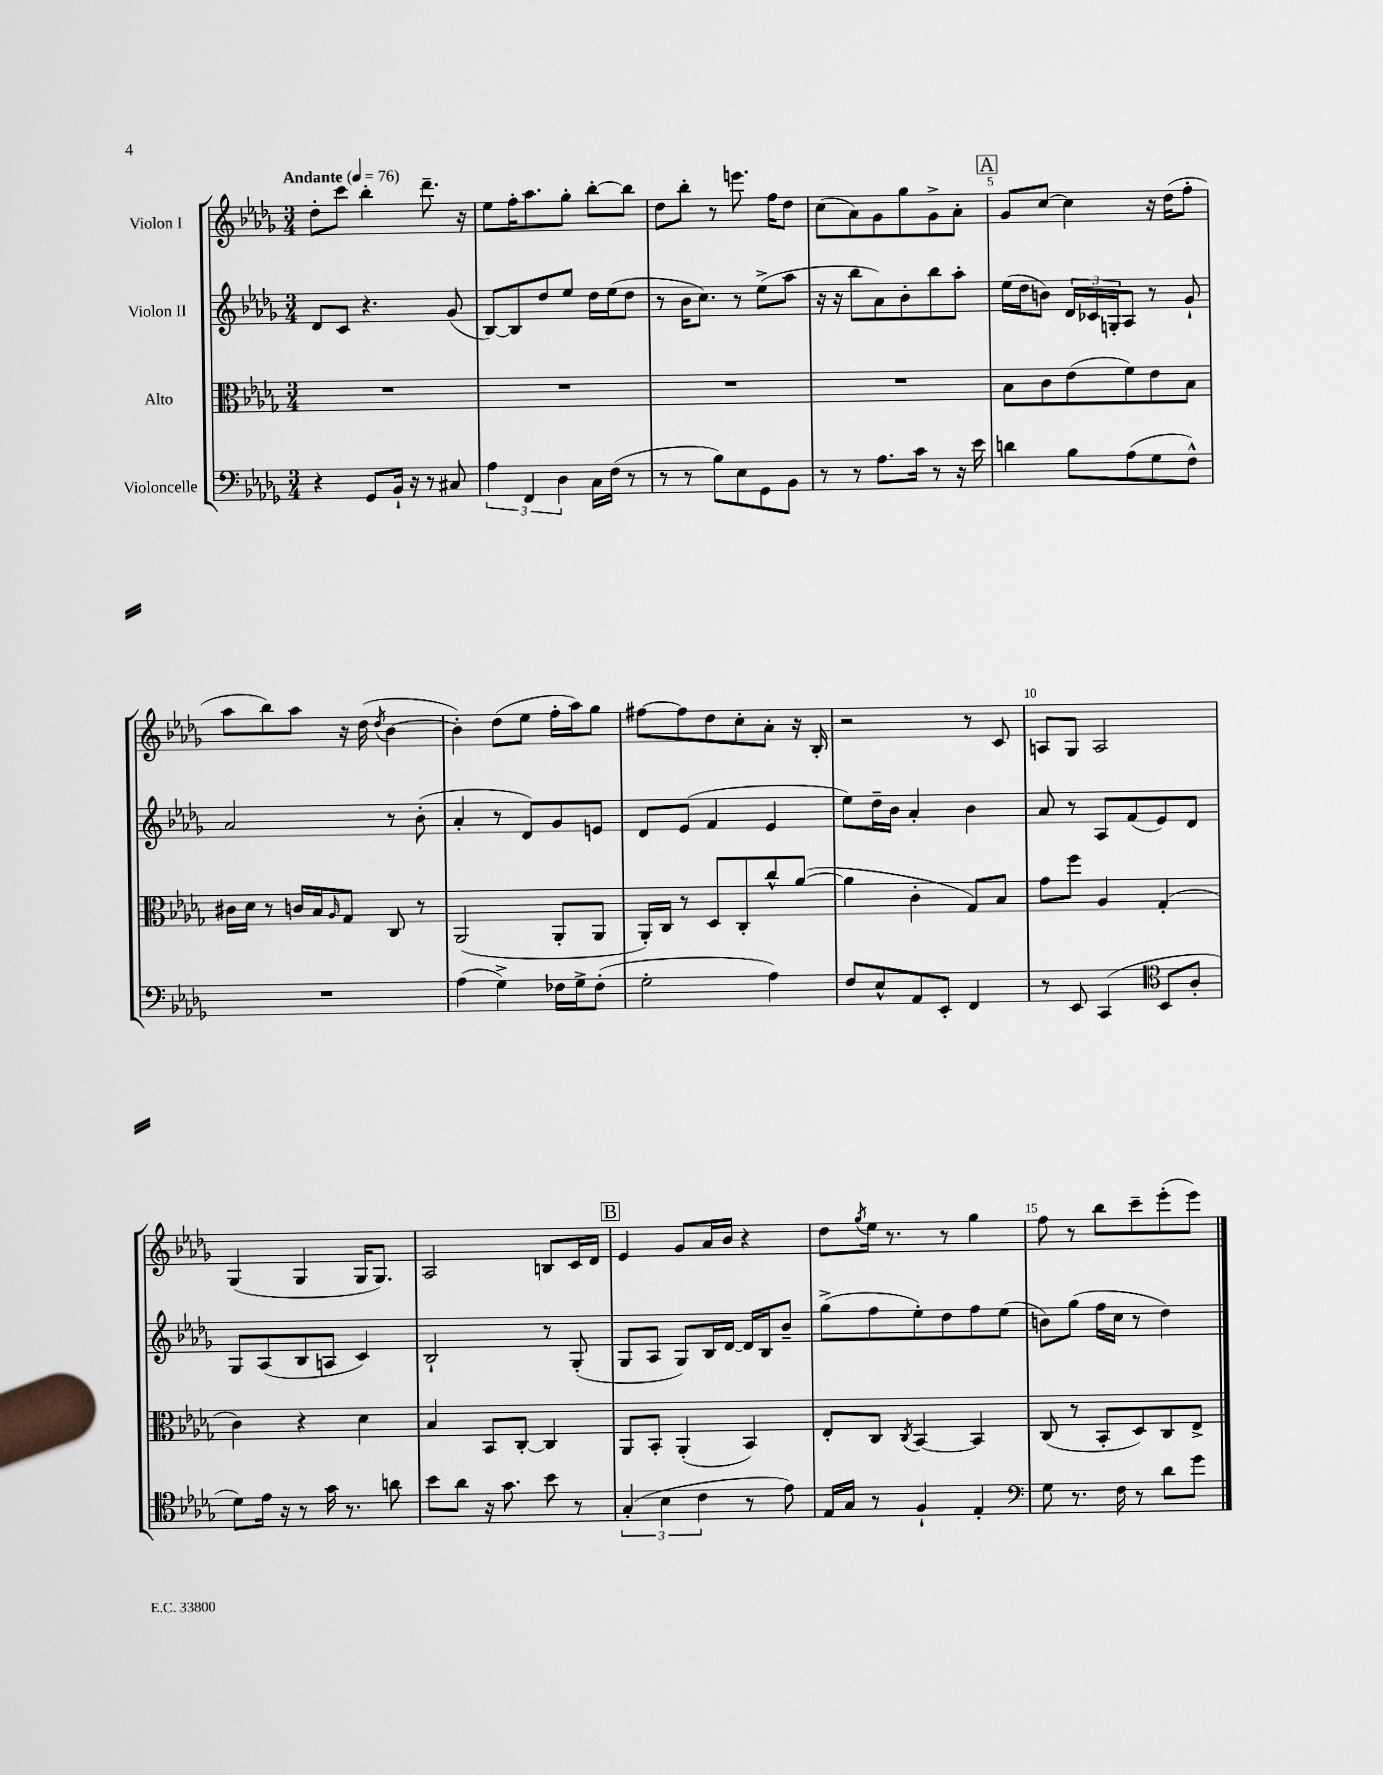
<<
\new StaffGroup <<
\new Staff = "s0" \with { instrumentName = "Violon I" } {
    \clef treble \key des \major \numericTimeSignature \time 3/4 \tempo "Andante" 4 = 76
    des''8-. c'''8 bes''4-. des'''8.-- r16 |
    ees''8 f''16-. aes''8. ges''8-. bes''8~-. bes''8 |
    des''8 bes''8-. r8 e'''8. f''16 des''8 |
    c''8( aes'8) ges'8 ges''8 ges'8-> aes'8-. |
    \mark \markup { \box "A" } ges'8 c''8~ c''4 r16 des''16( f''8-. |
    aes''8 bes''8) aes''8 r16 des''16( \acciaccatura { des''8 } bes'4~ |
    bes'4-.) des''8( ees''8 f''16-. aes''16) ges''8 |
    fis''8~ fis''8 des''8 c''8-. aes'8-. r16 bes16-. |
    r2 r8 c'8 |
    a8 ges8 a2 |
    ges4( ges4 ges16 ges8.) |
    aes2 b8 c'16 des'16 |
    \mark \markup { \box "B" } ees'4 ges'8 aes'16 bes'16 r4 |
    des''8 \acciaccatura { ges''8 } ees''16 r8. r8 ges''4 |
    f''8 r8 bes''8 c'''8-- ees'''8-.( ees'''8) \bar "|." |
}
\new Staff = "s1" \with { instrumentName = "Violon II" } {
    \clef treble \key des \major \numericTimeSignature \time 3/4
    des'8 c'8 r4. ges'8( |
    bes8~) bes8 des''8 ees''8 des''16 ees''16( des''8 |
    r8 bes'16 c''8.) r8 ees''8->( aes''8 |
    r16 r16 bes''8 aes'8) bes'8-. bes''8 aes''8-. |
    \mark \markup { \box "A" } ees''16( des''16 b'8) \tuplet 3/2 { des'16 ces'16 g16-. } aes8 r8 ges'8-! |
    aes'2 r8 bes'8-.( |
    aes'4-. r8 des'8) ges'8 e'8 |
    des'8 ees'8( f'4 ees'4 |
    ees''8) des''16-- bes'16 aes'4-. bes'4 |
    aes'8 r8 aes8 f'8( ees'8) des'8 |
    ges8 aes8( bes8 a8 c'4) |
    bes2-! r8 ges8-.( |
    \mark \markup { \box "B" } ges8 aes8 ges8) bes16 des'16~ des'16 bes16 bes'8-- |
    ges''8->( f''8 ees''8-.) des''8 f''8 ees''8( |
    b'8) ges''8( f''16 c''16 r8 des''4) \bar "|." |
}
\new Staff = "s2" \with { instrumentName = "Alto" } {
    \clef alto \key des \major \numericTimeSignature \time 3/4
    R2. |
    R2. |
    R2. |
    R2. |
    \mark \markup { \box "A" } bes8 c'8 ees'8( f'8) ees'8 bes8 |
    cis'16 des'16 r8 c'16 bes16 \grace { aes16 } ges8 c8 r8 |
    aes,2( aes,8-. aes,8 |
    aes,16-.) c16 r8 des8 c8-. c''8-^ aes'8~( |
    aes'4 c'4-. ges8) bes8 |
    ges'8 f''8 aes4 ges4-.( |
    c'4) r4 des'4 |
    bes4 bes,8 c8~-. c4 |
    \mark \markup { \box "B" } aes,8 bes,8-. aes,4-.( bes,4) |
    ees8-. c8 \acciaccatura { c8 } bes,4~ bes,4 |
    c8( r8 bes,8-. des8) c8 ees8-> \bar "|." |
}
\new Staff = "s3" \with { instrumentName = "Violoncelle" } {
    \clef bass \key des \major \numericTimeSignature \time 3/4
    r4 ges,8 bes,16-! r16 r8 cis8 |
    \tuplet 3/2 { aes4 f,4 des4 } c16 f16( r8 |
    r8 r8 bes8) ees8 ges,8 bes,8 |
    r8 r8 aes8. c'16 r8 r16 ees'16 |
    \mark \markup { \box "A" } d'4 bes8 aes8( ges8 f8-^) |
    R2. |
    aes4( ges4->) fes16 ges16-> fes8-.( |
    ges2-. aes4) |
    f8 ees8-^ aes,8 ees,8-. f,4 |
    r8 ees,8 c,4( \clef tenor bes,8 aes8-. |
    des'8) ees'16 r16 r8 ges'16 r8. a'8 |
    bes'8 aes'8 r16 ges'8. bes'8 r8 |
    \mark \markup { \box "B" } \tuplet 3/2 { ges4-.( bes4 c'4 } r8 ees'8) |
    ees16 ges16 r8 f4-! ees4-. |
    \clef bass ges8 r8. f16 r8 des'8 ges'8 \bar "|." |
}
>>
>>
\layout { \context { \Score \override BarNumber.break-visibility = ##(#f #t #t) barNumberVisibility = #(every-nth-bar-number-visible 5) } }
